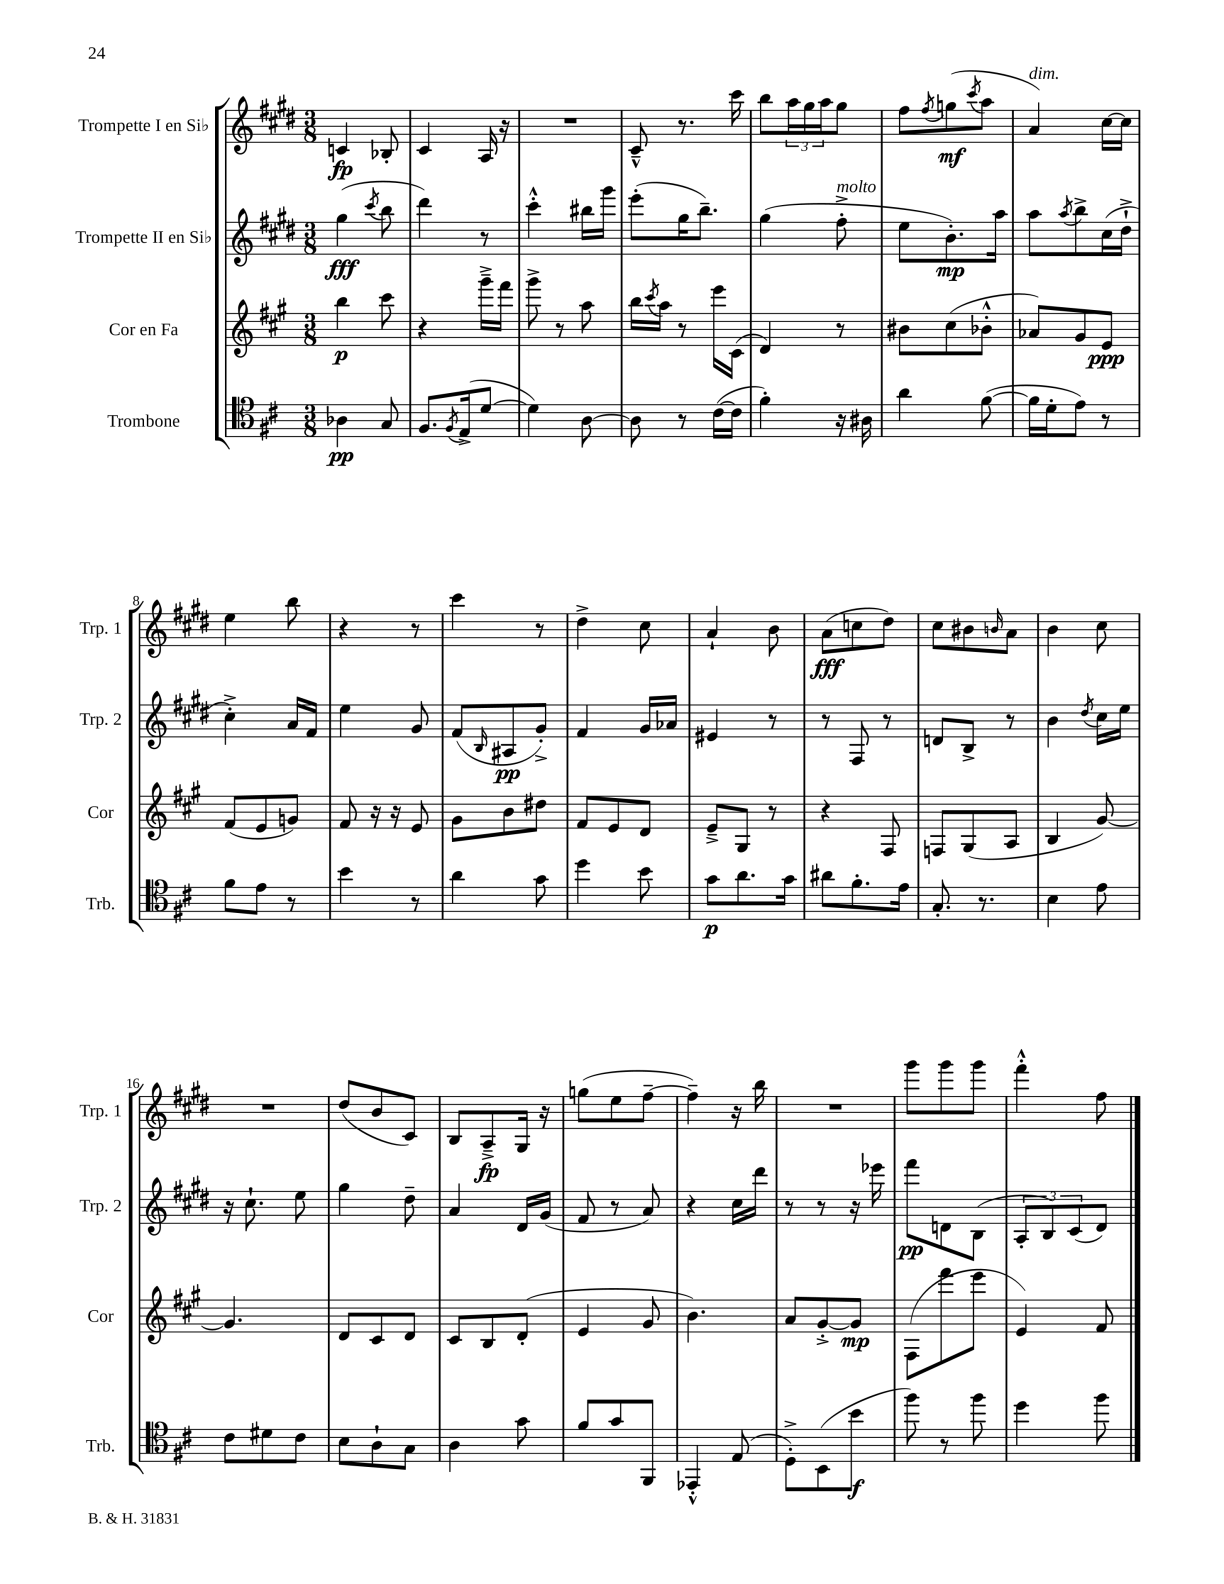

**kern	**kern	**kern	**kern
*staff4	*staff3	*staff2	*staff1
*clefC4	*clefG2	*clefG2	*clefG2
*k[f#c#]	*k[f#c#g#]	*k[f#c#g#d#]	*k[f#c#g#d#]
*M3/8	*M3/8	*M3/8	*M3/8
4A-	4bb	(4gg#	4c
.	.	8qccc#	.
8G	8ccc#	8bb	8B-'
=	=	=	=
8.F#	4r	4ddd#)	4c#
8qF#	.	.	.
(16E^	.	.	.
[8d	16ggg#~^	8r	16A
.	16fff#	.	16r
=	=	=	=
4d])	8ggg#^	4ccc#'^^	4.r
.	8r	.	.
[8A	8aa	16bb#	.
.	.	16ggg#	.
=	=	=	=
8A]	16bb	(8eee'	8c#~^^
.	8qccc#	.	.
.	16aa	.	.
8r	8r	16gg#	8.r
.	.	8.bb~)	.
([16c#	16eee	.	.
16c#]	(16c#	.	16ccc#
=	=	=	=
4f#')	4d)	(4gg#	8bb
.	.	.	24aa
.	.	.	24gg#
.	.	.	24aa
16r	8r	8ff#'^	8gg#
16A#	.	.	.
=	=	=	=
4a	8b#	8ee	8ff#
.	.	.	8qff#
.	(8cc#	8.b')	(8gg
.	.	.	8qccc#
([8f#	8b-'^^	.	8aa
.	.	16aa	.
=	=	=	=
16f#]	8a-)	8aa	4a)
16d'	.	.	.
.	.	8qaa	.
8e)	8g#	8bb^	.
8r	8e	(16cc#	[16cc#
.	.	16dd#`^	16cc#]
=	=	=	=
8f#	(8f#	4cc#'^)	4ee
8e	8e	.	.
8r	8g)	16a	8bb
.	.	16f#	.
=	=	=	=
4b	8f#	4ee	4r
.	16r	.	.
.	16r	.	.
8r	8e	8g#	8r
=	=	=	=
4a	8g#	(8f#	4ccc#
.	.	16qqB	.
.	8b	8A#	.
8g	8dd#	8g#'^)	8r
=	=	=	=
4dd	8f#	4f#	4dd#^
.	8e	.	.
8b	8d	16g#	8cc#
.	.	16a-	.
=	=	=	=
8g	8e~^	4e#	4a`
8.a	8G#	.	.
.	8r	8r	8b
16g	.	.	.
=	=	=	=
8a#	4r	8r	(8a
8.f#'	.	8F#	8cc
.	8F#	8r	8dd#)
16e	.	.	.
=	=	=	=
8.G'	8F	8d	8cc#
.	(8G#	8B^	8b#
8.r	.	.	.
.	.	.	16qqb
.	8A	8r	8a
=	=	=	=
4B	4B	4b	4b
.	.	8qdd#	.
8e	[8g#)	16cc#	8cc#
.	.	16ee	.
=	=	=	=
8c#	4.g#]	16r	4.r
.	.	8.cc#`	.
8d#	.	.	.
8c#	.	8ee	.
=	=	=	=
8B	8d	4gg#	(8dd#
8A`	8c#	.	8b
8G	8d	8dd#~	8c#)
=	=	=	=
4A	8c#	4a	8B
.	8B	.	8A~^
8g	(8d'	16d#	16G#
.	.	(16g#	16r
=	=	=	=
8f#	4e	8f#	(8gg
8g	.	8r	8ee
8FF#	8g#	8a)	[8ff#~
=	=	=	=
4EE-'^^	4.b)	4r	4ff#~])
(8E	.	16cc#	16r
.	.	16ddd#	16bb
=	=	=	=
8D'^)	8a	8r	4.r
(8BB	[8g#'^	8r	.
8b	8g#]	16r	.
.	.	16eee-	.
=	=	=	=
8ff#)	(8F#	8fff#	8ggg#
8r	8fff#	8d	8ggg#
8ff#	8eee	(8B	8ggg#
=	=	=	=
4dd	4e)	12A'	4fff#'^^
.	.	12B)	.
.	.	(12c#	.
8ff#	8f#	8d#)	8ff#
==	==	==	==
*-	*-	*-	*-
